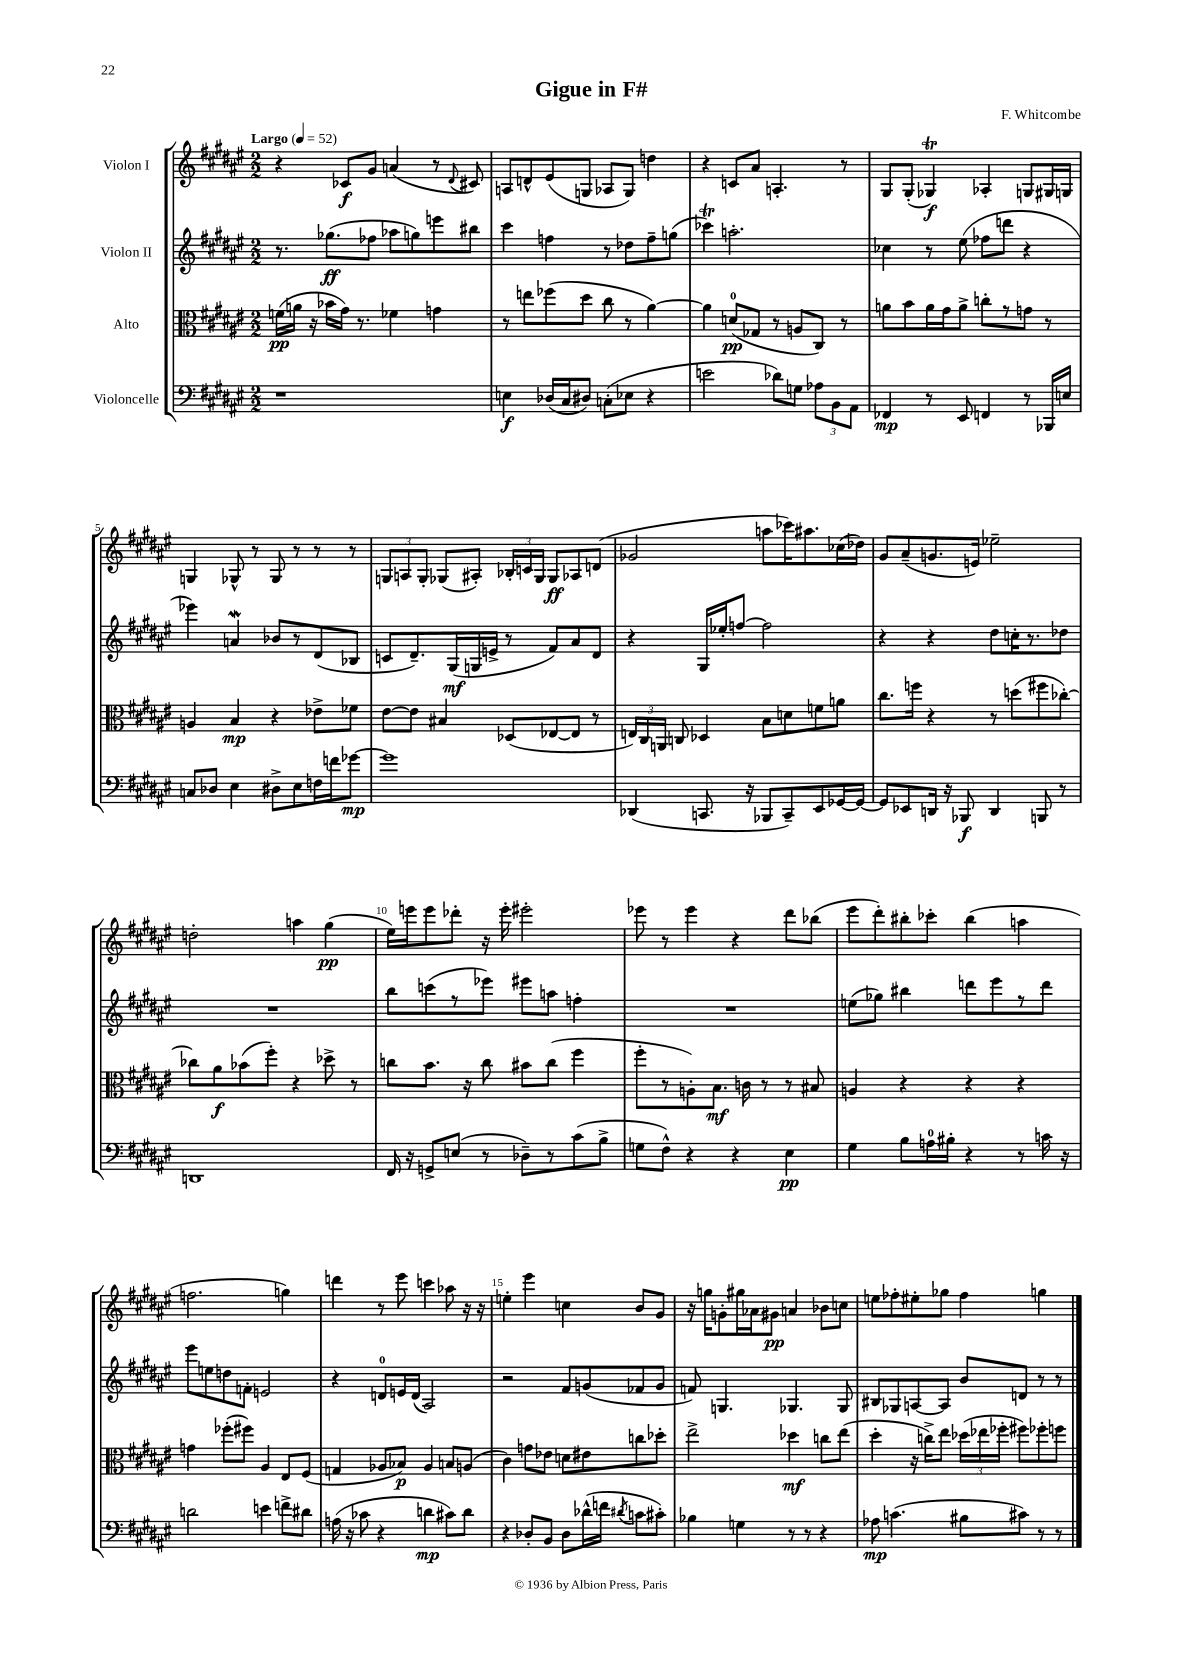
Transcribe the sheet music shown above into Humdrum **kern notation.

**kern	**kern	**kern	**kern
*staff4	*staff3	*staff2	*staff1
*clefF4	*clefC3	*clefG2	*clefG2
*k[f#c#g#d#a#e#]	*k[f#c#g#d#a#e#]	*k[f#c#g#d#a#e#]	*k[f#c#g#d#a#e#]
*M2/2	*M2/2	*M2/2	*M2/2
*MM52	*MM52	*MM52	*MM52
1r	(16f	8.r	4r
.	16a	.	.
.	16r	.	.
.	16b-	(8.gg-	.
.	16g#)	.	8c-
.	8.r	.	.
.	.	8ff-	8g#
.	4f-	8aa-	(4a
.	.	8gg)	.
.	4g	8eee	8r
.	.	.	8qqd#
.	.	8bb#	8c#)
=	=	=	=
4E	8r	4ccc#	8A
.	8ee	.	8d^^
(16D-	(8ff-	4ff	(8e#
16C#	.	.	.
8D#)	8dd#	.	8G
(8C'	8cc#	8r	8A-
8E-	8r	8dd-	8G)
4r	[4a#)	8ff~	4dd
.	.	(8gg	.
=	=	=	=
2e	4a#]	4ccc-)	4r
.	(8d	2.aa'	8c
.	8G-	.	8a#
8d-)	8r	.	4.A'
8G	8A	.	.
12A-	8C#)	.	.
12BB	.	.	.
.	8r	.	8r
12AA#	.	.	.
=	=	=	=
4FF-	8a	4cc-	8G#
.	8b	.	(8G#'
8r	16a	8r	4G-)
.	16g#	.	.
8EE#	8a^	(8ee#	.
4FF	8cc'	8ff-	4A-'
.	8r	8ddd	.
8r	8g	4r	8G
16BBB-	8r	.	16G#
16E	.	.	16G
=	=	=	=
8C	4A	4eee-)	4G
8D-	.	.	.
4E#	4B	4a	8G-^^
.	.	.	8r
8D#^	4r	8b-	8G-
8E#	.	8r	8r
16F	8e-^	(8d#	8r
16f	.	.	.
[8g-	8f-	8B-	8r
=	=	=	=
1g-]	[8e#	8c	12G
.	.	.	12A
.	8e#]	8.d#~)	.
.	.	.	12G'
.	4B#	.	(8G-
.	.	(16G#	.
.	.	16G	8A#')
.	.	16e^	.
.	(8D-	8r	24B-'
.	.	.	24c
.	.	.	24G-
.	[8E-	8f#)	8G-
.	8E-]	8a#	8A-
.	8r	8d#	(8d
=	=	=	=
(4DD-	24E)	4r	2g-
.	24C#	.	.
.	24AA	.	.
.	8C	.	.
8.CC	4D-	16G#	.
.	.	16ee-'	.
.	.	[8ff	.
16r	.	.	.
8BBB-	8B	2ff]	8aa
8CC~)	8d	.	16ccc-)
.	.	.	8.aa#
8EE#	8f	.	.
[16GG-	8a	.	(16cc-
16GG-_	.	.	16dd-)
=	=	=	=
8GG-]	8.cc#	4r	8g#
8EE-	.	.	(8a#~
.	16ff	.	.
16DD	4r	4r	8.g
16r	.	.	.
8BBB-	.	.	.
.	.	.	16e)
4DD	8r	8dd#	2ee-~
.	(8dd	16cc'	.
.	.	8.r	.
8BBB	8ff#	.	.
8r	[8cc-')	8dd-	.
=	=	=	=
1DD	8cc-]	1r	2dd'
.	8a#	.	.
.	(8b-	.	.
.	8ff#')	.	.
.	4r	.	4aa
.	8dd-^	.	(4gg#
.	8r	.	.
=	=	=	=
16FF#	8cc	8bb	16ee#)
16r	.	.	16eee
8GG^	8.b	(8ccc	8eee
(8E	.	8r	8ddd-'
.	16r	.	.
8r	8cc	8eee-)	16r
.	.	.	16eee'
8D-~)	8b#	8eee#	2eee#'
8r	(8cc	8aa	.
(8c#	4ff#	4ff'	.
8B^	.	.	.
=	=	=	=
8G	8ff#'	1r	8eee-
8F#^^)	8r	.	8r
4r	8A')	.	4eee-
.	8.B	.	.
4r	.	.	4r
.	16c	.	.
.	8r	.	.
4E#	8r	.	8ddd#
.	8B#	.	(8bb-
=	=	=	=
4G#	4A	(8ee	8eee#
.	.	8gg-)	8ddd#')
8B	4r	4bb#	8bb#'
16A	.	.	8ccc-'
16B#'	.	.	.
4r	4r	8ddd	(4bb#
.	.	8eee#	.
8r	4r	8r	4aa
16c	.	8ddd	.
16r	.	.	.
=	=	=	=
2d	4g	8eee#	2.ff
.	.	8ee	.
.	(8ff-'	8dd	.
.	8ff#)	8f'	.
4e	4A#	2e	.
8f^	8E#	.	4gg)
8d#	(8F#	.	.
=	=	=	=
(16A	4G	4r	4ddd
16r	.	.	.
8c-	.	.	.
4r	8A-	8d	8r
.	8B-)	16e	8eee#
.	.	(16d	.
4d	4A-	2A#)	4ccc
8c#)	8B	.	8aa-
8d	(8A	.	16r
.	.	.	16r
=	=	=	=
4r	4c#)	2r	4ee'
8D-'	8g	.	4eee#
8BB	8e-	.	.
8D-	8d	8f#	4cc
(16d-^^	8e#	(8g	.
16f	.	.	.
8qd#	.	.	.
8c	8cc	8f-	8b
8c#')	8dd-'	8g	8g#
=	=	=	=
4B-	2ee#^	8f)	16r
.	.	.	16gg
.	.	4.G	8g'
4G	.	.	16gg#
.	.	.	16a-
.	.	.	8g#
8r	4dd-	4.G-	4a
8r	.	.	.
4r	8cc	.	8b-
.	(8ee#	8G-	8cc
=	=	=	=
8A-	4dd#'	8B#	8ee
(4.c	.	8G-	8ff-'
.	16r	[8A	8ee#'
.	16cc^)	.	.
.	8ee#	8A]	8gg-
8B#	(24dd-	8b	4ff-
.	24ee-	.	.
.	24ff-'	.	.
8c#)	8ff#)	8d	.
8r	8ff-'	8r	4gg
8r	8ff	8r	.
==	==	==	==
*-	*-	*-	*-
